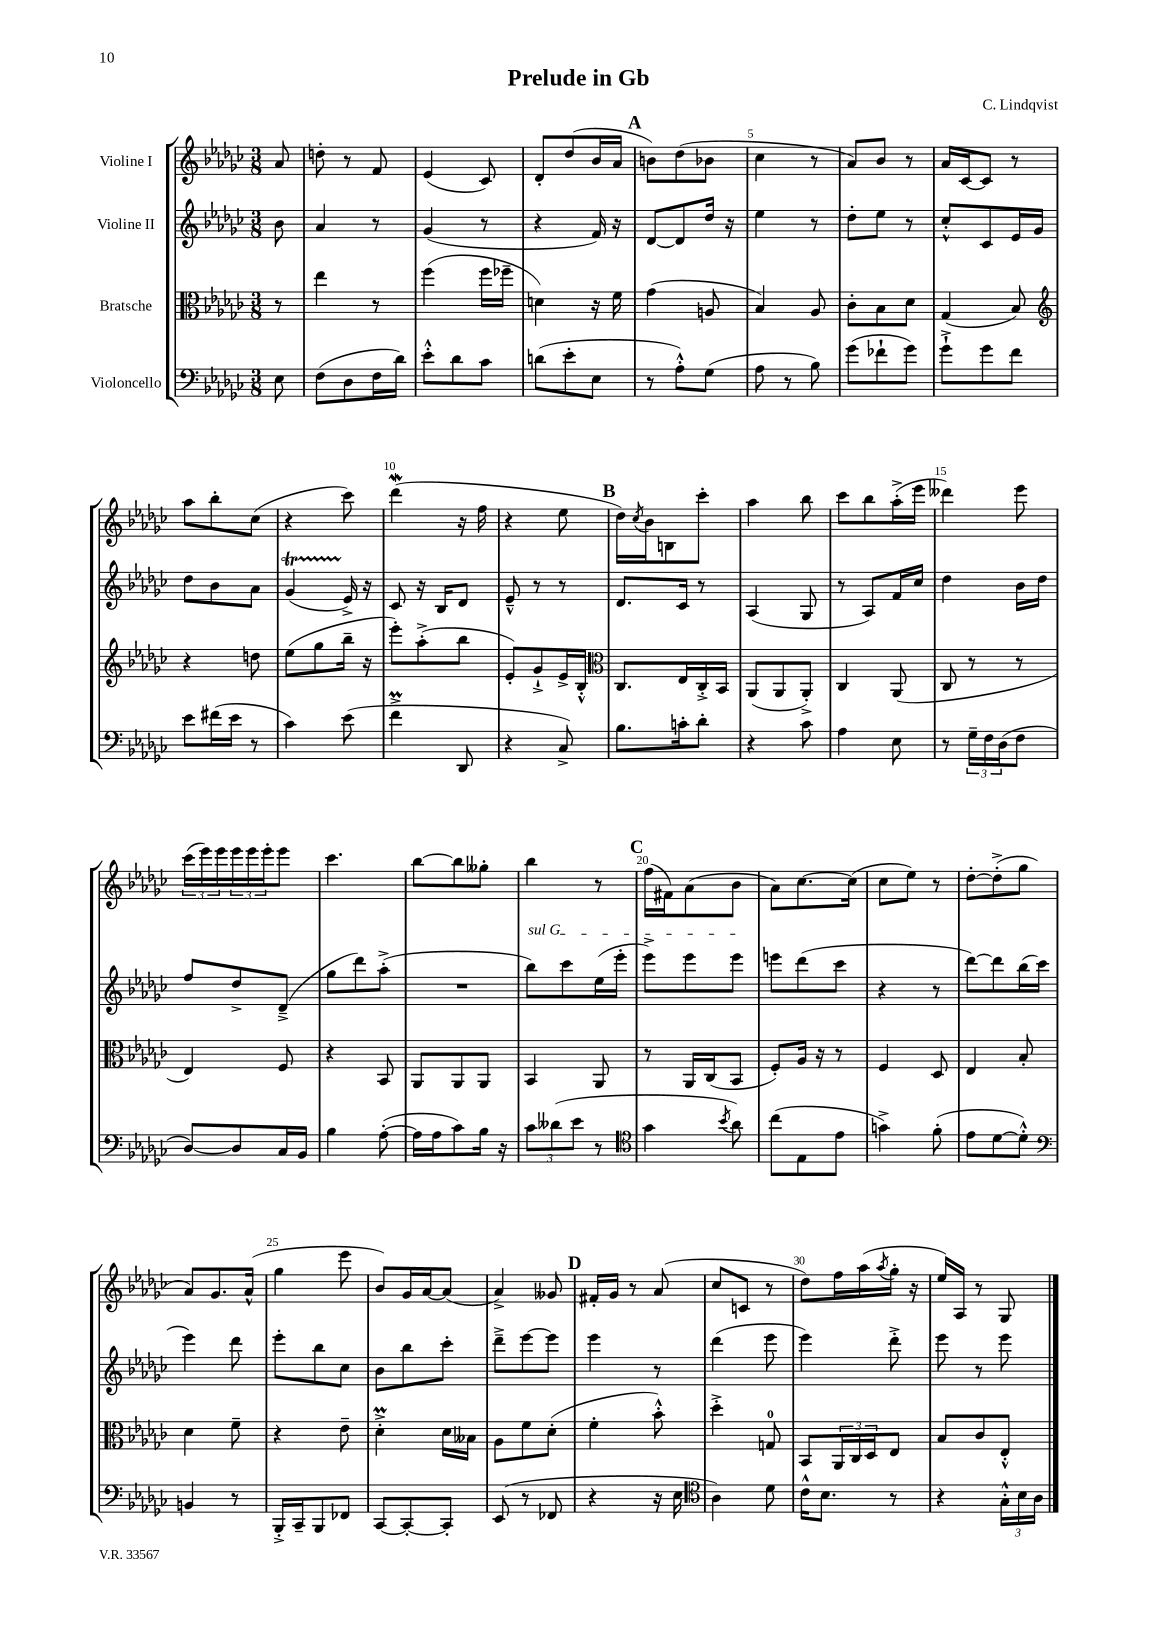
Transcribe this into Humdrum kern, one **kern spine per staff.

**kern	**kern	**kern	**kern
*staff4	*staff3	*staff2	*staff1
*clefF4	*clefC3	*clefG2	*clefG2
*k[b-e-a-d-g-c-]	*k[b-e-a-d-g-c-]	*k[b-e-a-d-g-c-]	*k[b-e-a-d-g-c-]
*M3/8	*M3/8	*M3/8	*M3/8
8E-	8r	8b-	8a-
=	=	=	=
(8F	4ee-	4a-	8dd'
8D-	.	.	8r
16F	8r	8r	8f
16d-)	.	.	.
=	=	=	=
8e-'^^	(4ff	(4g-	(4e-
8d-	.	.	.
8c-	16ff	8r	8c-)
.	16ff-~	.	.
=	=	=	=
(8d	4d)	4r	8d-'
8e-'	.	.	(8dd-
8E-	16r	16f)	16b-
.	16f	16r	16a-
=	=	=	=
8r	(4g-	[8d-	8b)
8A-'^^)	.	8d-]	(8dd-
(8G-	8A	16dd-	8b-
.	.	16r	.
=	=	=	=
8A-	4B-)	4ee-	4cc-
8r	.	.	.
8B-)	8A-	8r	8r
=	=	=	=
(8g-	8c-'	8dd-'	8a-)
8f-`	8B-	8ee-	8b-
8g-)	8d-	8r	8r
=	=	=	=
8g-`^	(4G-	8cc-'^^	16a-
.	.	.	[16c-
8g-	.	8c-	8c-]
8f	8B-)	16e-	8r
.	.	16g-	.
=	=	=	=
*	*clefG2	*	*
8e-	4r	8dd-	8aa-
(16f#	.	8b-	8bb-'
16e-	.	.	.
8r	8dd	8a-	(8cc-
=	=	=	=
4c-)	(8ee-	(4g-	4r
.	8gg-	.	.
(8e-	16bb-~	16e-^)	8ccc-)
.	16r	16r	.
=	=	=	=
4f^	8eee-')	8c-	(4ddd-
.	(8aa-'^	16r	.
.	.	16B-	.
8DD-	8bb-	8d-	16r
.	.	.	16ff
=	=	=	=
4r	8e-')	8e-~^^	4r
.	8g-`^	8r	.
8C-^)	16e-^	8r	8ee-
.	16B-'^^	.	.
=	=	=	=
*	*clefC3	*	*
8.B-	8.C-	8.d-	16dd-)
.	.	.	8qcc-
.	.	.	16b-
.	.	.	8B
16c'	16E-	16c-	.
8d-'	16C-'^	8r	8ccc-'
.	16BB-	.	.
=	=	=	=
4r	(8AA-	(4A-	4aa-
.	8AA-	.	.
8c-	8AA-'^)	8G-	8bb-
=	=	=	=
4A-	4C-	8r	8ccc-
.	.	8A-)	8bb-
8E-	(8AA-	16f	(16aa-'^
.	.	16cc-	16eee-
=	=	=	=
8r	8C-	4dd-	4ddd--)
24G-~	8r	.	.
24F	.	.	.
(24D-	.	.	.
8F	8r	16b-	8eee-
.	.	16dd-	.
=	=	=	=
[8D-)	4E-)	8ff	(24ccc-
.	.	.	24eee-)
.	.	.	24eee-
8D-]	.	8dd-^	24eee-
.	.	.	24eee-
.	.	.	24eee-'
16C-	8F	(8d-~^	8eee-
16BB-	.	.	.
=	=	=	=
4B-	4r	8gg-	4.ccc-
.	.	8ddd-)	.
([8A-'	8BB-	(8aa-'^	.
=	=	=	=
16A-]	8AA-	4.r	[8bb-
16A-	.	.	.
8c-)	8AA-	.	8bb-]
16B-	8AA-	.	8gg--'
16r	.	.	.
=	=	=	=
12c-	4BB-	8bb-)	4bb-
(12d--	.	.	.
.	.	8ccc-	.
12e-	.	.	.
8r	8AA-	(16ee-	8r
.	.	16eee-'	.
=	=	=	=
*clefC4	*	*	*
4g-	8r	8eee-^)	(16ff
.	.	.	16f#)
.	16AA-	8eee-	(8a-
.	(16C-	.	.
8qb-	.	.	.
8a-)	8BB-	8eee-	8b-
=	=	=	=
(8cc-	8F')	8eee	8a-)
8E-	16A-	(8ddd-	[8.cc-
.	16r	.	.
8e-	8r	8ccc-	.
.	.	.	(16cc-]
=	=	=	=
4g^)	4F	4r	8cc-
.	.	.	8ee-)
(8f'	8D-	8r	8r
=	=	=	=
8e-	4E-	[8ddd-)	[8dd-'
[8d-	.	8ddd-]	(8dd-'^]
8d-'^^])	8B-'	(16bb-	8gg-
.	.	16ccc-	.
=	=	=	=
*clefF4	*	*	*
4BB	4d-	4eee-)	8a-)
.	.	.	8.g-
8r	8f~	8ddd-	.
.	.	.	(16a-^^
=	=	=	=
16BBB-'^	4r	8eee-'	4gg-
16CC-~	.	.	.
8BBB-	.	8bb-	.
8FF-	8e-~	8cc-	8eee-
=	=	=	=
[8CC-	4d-'^	8b-	8b-)
8CC-'_	.	8bb-	16g-
.	.	.	[16a-
8CC-']	16d-	8ccc-'	(8a-]
.	16B--	.	.
=	=	=	=
(8EE-	8A-	8ddd-~^	4a-^)
8r	8f	[8eee-	.
8FF-	(8d-'	8eee-]	8g--
=	=	=	=
4r	4f'	4eee-	16f#'
.	.	.	16g-
.	.	.	8r
16r	8b-'^^)	8r	(8a-
16E-	.	.	.
=	=	=	=
*clefC4	*	*	*
4A-)	4dd-'^	(4ddd-	8cc-
.	.	.	8c
8d-	8G	8eee-	8r
=	=	=	=
16c-^^	8BB-	4eee-)	8dd-)
8.B-	.	.	.
.	24AA-	.	16ff
.	24C-	.	.
.	.	.	(16aa-
.	24D-	.	.
.	.	.	8qaa-
8r	8E-	8ddd-'^	16gg-'
.	.	.	16r
=	=	=	=
4r	8B-	8eee-	16ee-)
.	.	.	16A-
.	8c-	8r	8r
24G-'^^	8E-'^^	8eee-	8G-
24B-	.	.	.
24A-	.	.	.
==	==	==	==
*-	*-	*-	*-
